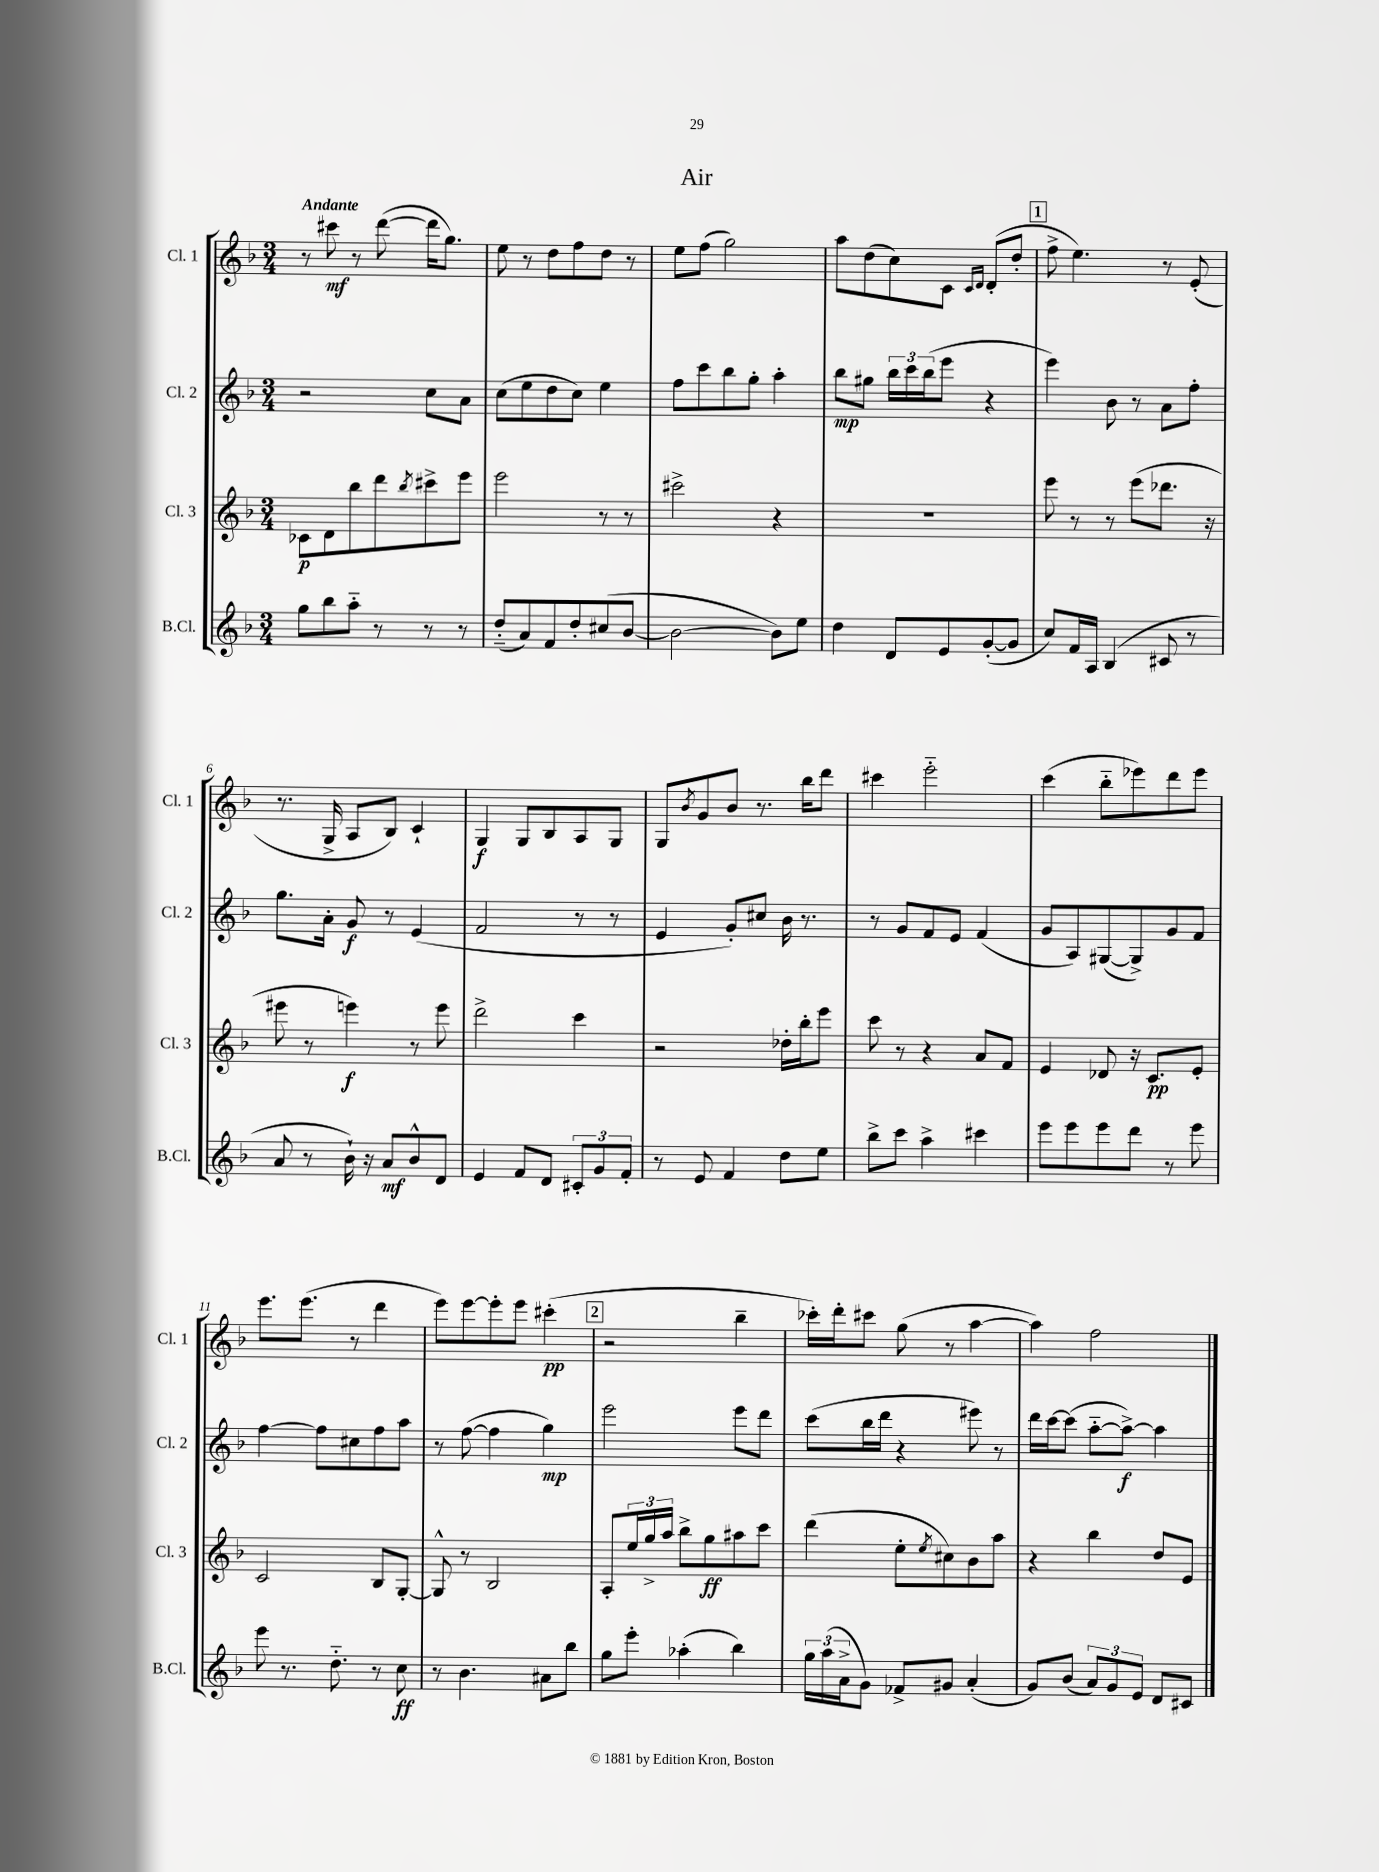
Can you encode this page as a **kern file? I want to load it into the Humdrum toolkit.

**kern	**kern	**kern	**kern
*staff4	*staff3	*staff2	*staff1
*clefG2	*clefG2	*clefG2	*clefG2
*k[b-]	*k[b-]	*k[b-]	*k[b-]
*M3/4	*M3/4	*M3/4	*M3/4
8gg	8c-	2r	8r
8bb-	8d	.	8ccc#
8aa'~	8bb-	.	8r
8r	8ddd	.	([8ddd
.	8qbb-	.	.
8r	8ccc#^	8cc	16ddd]
.	.	.	8.gg)
8r	8eee	8a	.
=	=	=	=
(8dd'~	2eee	(8cc	8ee
8a)	.	8ee	8r
8f	.	8dd	8dd
8dd'	.	8cc)	8ff
(8cc#	8r	4ee	8dd
[8b-	8r	.	8r
=	=	=	=
2b-_	2ccc#^	8ff	8ee
.	.	8ccc	(8ff
.	.	8bb-	2gg)
.	.	8gg'	.
8b-])	4r	4aa'	.
8ee	.	.	.
=	=	=	=
4dd	2.r	8bb-	8aa
.	.	8gg#	(8dd
8d	.	24bb-	8cc)
.	.	24ccc	.
.	.	(24bb-	.
8e	.	8eee	8c
.	.	.	16qqc
.	.	.	16qqd
([8g'	.	4r	(8d'
8g]	.	.	8dd'
=	=	=	=
8cc)	8eee	4eee)	8ff^
16f	8r	.	4.ee)
16A	.	.	.
(4B-	8r	8b-	.
.	(8eee	8r	.
8c#	8.ddd-	8a	8r
8r	.	8ff'	(8e'
.	16r	.	.
=	=	=	=
8a	8eee#	8.gg	8.r
8r	8r	.	.
.	.	16a'	16G^
16b-`)	4eee)	8g	8A
16r	.	.	.
8a	.	8r	8B-)
8b-^^	8r	(4e	4c`
8d	8eee	.	.
=	=	=	=
4e	2ddd^	2f	4G
8f	.	.	8G
8d	.	.	8B-
12c#'	4ccc	8r	8A
12g	.	.	.
.	.	8r	8G
12f'	.	.	.
=	=	=	=
8r	2r	4e	8G
.	.	.	8qb-
8e	.	.	8g
4f	.	8g')	8b-
.	.	8cc#	8.r
8dd	16dd-'	16b-	.
.	16bb-'	8.r	16bb-
8ee	8eee	.	8ddd
=	=	=	=
8bb-^	8ccc	8r	4ccc#
8ccc	8r	8g	.
4aa^	4r	8f	2eee'~
.	.	8e	.
4ccc#	8a	(4f	.
.	8f	.	.
=	=	=	=
8eee	4e	8g	(4ccc
8eee	.	8A)	.
8eee	8d-	([8G#	8bb-'~
8ddd	16r	8G#^])	8eee-)
.	8.c	.	.
8r	.	8g	8ddd
8eee	8e'	8f	8eee-
=	=	=	=
8eee	2c	[4ff	8.eee
8.r	.	.	.
.	.	.	(8.eee
.	.	8ff]	.
8.dd'~	.	.	.
.	.	8cc#	8r
8r	8B-	8ff	4ddd
8cc	[8G'	8aa	.
=	=	=	=
8r	8G^^]	8r	8eee)
4.b-	8r	([8ff	[8eee
.	2B-	4ff]	8eee']
.	.	.	8eee
8a#	.	4gg)	(4ccc#'
8bb-	.	.	.
=	=	=	=
8gg	8A'	2eee	2r
8eee'	24ee	.	.
.	24gg^	.	.
.	24aa	.	.
(4aa-'	8bb-^	.	.
.	8gg	.	.
4bb-)	8aa#	8eee	4bb-~
.	8ccc	8ddd	.
=	=	=	=
24gg	(4ddd	(8ccc	16ccc-')
(24aa	.	.	.
.	.	.	16ddd'
24a^	.	.	.
8g)	.	16bb-	8ccc#
.	.	16ddd	.
8f-^	8ee'	4r	(8gg
.	8qee	.	.
8g#	8cc#)	.	8r
(4a'	8b-	8eee#)	[4aa
.	8aa	8r	.
=	=	=	=
8g)	4r	16ddd	4aa])
.	.	[16ccc	.
(8b-	.	(8ccc]	.
12a)	4bb-	[8aa'~	2ff
12g	.	.	.
.	.	8aa^_)	.
12e	.	.	.
8d	8dd	4aa]	.
8c#	8e	.	.
==	==	==	==
*-	*-	*-	*-
